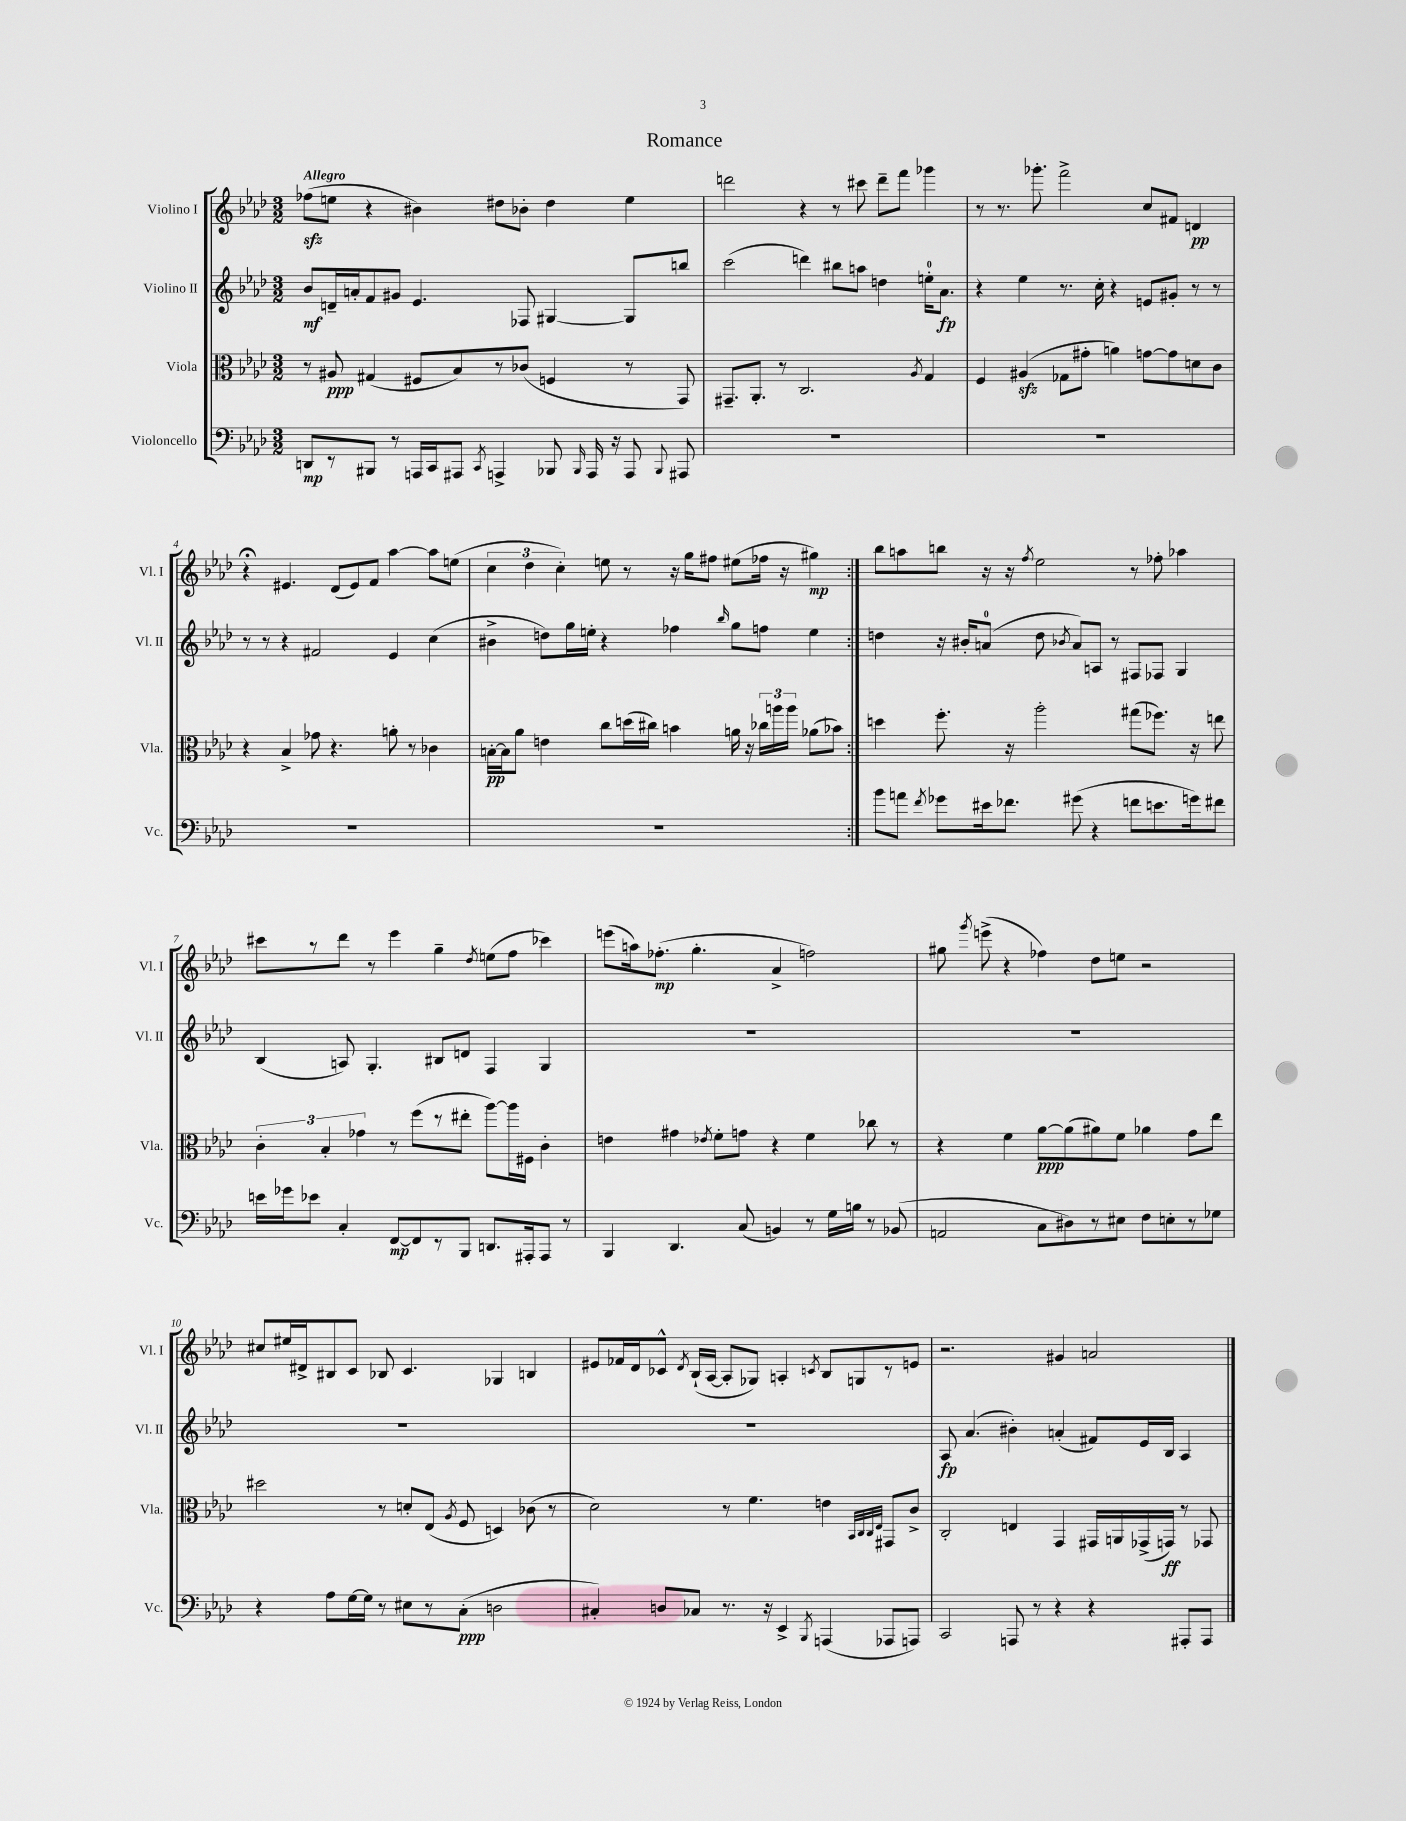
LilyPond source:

\header { title = "Romance" }
<<
\new StaffGroup <<
\new Staff = "s0" \with { instrumentName = "Violino I" shortInstrumentName = "Vl. I" } {
    \clef treble \key aes \major \numericTimeSignature \time 3/2 \tempo "Allegro"
    \autoBeamOff \repeat volta 2 { fes''8[\sfz( e''8] r4 bis'4) dis''8[ bes'8]-. dis''4 e''4 |
    d'''2 r4 r8 cis'''8 d'''8[-- f'''8] ges'''4 |
    r8 r8. ges'''8.-. f'''2-> c''8[ fis'8] d'4\pp |
    r4\fermata eis'4. des'8[( eis'8) f'8] aes''4~ aes''8[ e''8]( |
    \tuplet 3/2 { c''4 des''4 c''4-.) } e''8 r8 r16 g''16[ fis''8] eis''8[( fes''16] r16 gis''4\mp) | }
    bes''8[ a''8 b''8] r16 r16 \acciaccatura { f''8 } ees''2 r8 fes''8-. aes''4 |
    cis'''8[ r8 des'''8] r8 ees'''4 g''4-- \acciaccatura { des''8 } e''8[( f''8] ces'''4) |
    e'''8[( a''16) fes''8.]-.\mp( g''4.-. aes'4-> f''2) |
    gis''8 \acciaccatura { g'''8 } e'''8->( r4 fes''4) des''8[ e''8] r2 |
    cis''8[ eis''16 dis'16-> bis8 c'8] bes8 c'4. ges4 b4 |
    eis'8[ fes'16 des'16 ces'8]-^ \acciaccatura { des'8 } bes16[-!( aes16]~ aes8[-. ges8]) a4-. \acciaccatura { c'8 } bes8[ g8 r8 e'8] |
    r2. gis'4 a'2 \bar "|." |
}
\new Staff = "s1" \with { instrumentName = "Violino II" shortInstrumentName = "Vl. II" } {
    \clef treble \key aes \major \numericTimeSignature \time 3/2
    \autoBeamOff \repeat volta 2 { bes'8[\mf d'16-- a'16-. f'8 gis'8] ees'4. fes8 gis4~ gis8[ b''8] |
    c'''2( d'''4) bis''8[ a''8] d''4 e''16[-0-. aes'8.]\fp |
    r4 ees''4 r8. c''16-. r4 e'8[ gis'8]-. r8 r8 |
    r8 r8 r4 fis'2 ees'4 c''4( |
    bis'4-> d''8[) g''16 e''16]-. r4 fes''4 \grace { bes''16 } g''8[ f''8] e''4 | }
    d''4 r16 bis'16[-. a'8]-0( d''8 \acciaccatura { bes'8 } a'8[) a8] r8 fis8[ fes8] g4 |
    bes4( a8) g4.-. bis8[ d'8] f4 g4 |
    R1. |
    R1. |
    R1. |
    R1. |
    aes8\fp aes'4.( bis'4-.) a'4-.( fis'8[) ees'16 bes16] aes4 \bar "|." |
}
\new Staff = "s2" \with { instrumentName = "Viola" shortInstrumentName = "Vla." } {
    \clef alto \key aes \major \numericTimeSignature \time 3/2
    \autoBeamOff \repeat volta 2 { r8 ais8\ppp gis4( fis8[ bes8) r8 ces'8]( f4 r8 g,8) |
    gis,8.[-- aes,8.]-. r8 c2. \acciaccatura { aes8 } g4 |
    f4 ais4\sfz( ges8[ gis'8]-. a'4) g'8[~ g'8 d'8 c'8] |
    r4 bes4-> ges'8 r4. a'8-. r8 ces'4 |
    b16[~-.\pp b16 aes'8] e'4 c''8[ d''16( cis''16]) b'4 a'16 r16 \tuplet 3/2 { ces''16[ a''16 a''16] } aes'8[( bes'8]) | }
    d''4 f''8.-. r16 aes''2-. gis''8[( fes''8.]) r16 e''8 |
    \tuplet 3/2 { c'4-. bes4-. ges'4 } r8 f''8[( r8 eis''8]-. aes''8[~) aes''16 fis16] c'4-. |
    e'4 gis'4 \acciaccatura { ees'8 } f'8[-. g'8] r4 f'4 ces''8 r8 |
    r4 f'4 aes'8[~\ppp aes'8( ais'8) f'8] aes'4 g'8[ ees''8] |
    dis''2 r8 d'8[-. ees8]( \acciaccatura { aes8 } f8 d4) ces'8( r8 |
    des'2) r8 f'4. e'4 \grace { bes,32[ c32 c32 ees32] } gis,8[ c'8]-> |
    c2-. e4 g,4 gis,16[ a,16 ges,16->( g,16]\ff) r8 ges,8 \bar "|." |
}
\new Staff = "s3" \with { instrumentName = "Violoncello" shortInstrumentName = "Vc." } {
    \clef bass \key aes \major \numericTimeSignature \time 3/2
    \autoBeamOff \repeat volta 2 { d,8[\mp r8 bis,,8] r8 a,,16[ c,16 ais,,8] \acciaccatura { c,8 } a,,4-> bes,,8 \grace { bes,,16 } a,,16 r16 a,,8 \appoggiatura { bes,,8 } ais,,8 |
    R1. |
    R1. |
    R1. |
    R1. | }
    bes'8[ a'8] \acciaccatura { f'8 } ges'8[ eis'16 fes'8.] gis'8( r4 f'8[ e'8. g'16) fis'8] |
    e'16[ ges'16 ees'8] c4-. f,8[~\mp f,8 r8 bes,,8] d,8.[ ais,,16-. ais,,8] r8 |
    bes,,4 des,4. c8( b,4) r8 g16[ b16] r8 bes,8( |
    a,2 c8[ dis8) r8 eis8] f8[ e8-. r8 ges8] |
    r4 aes8[ g16~ g16] r8 eis8[ r8 c8]-.\ppp( d2 |
    cis4-.) d8[ ces8] r8. r16 ees,4-> \acciaccatura { bes,,8 } a,,4( aes,,8[ a,,8]) |
    c,2 a,,8 r8 r4 r4 ais,,8[-. ais,,8] \bar "|." |
}
>>
>>
